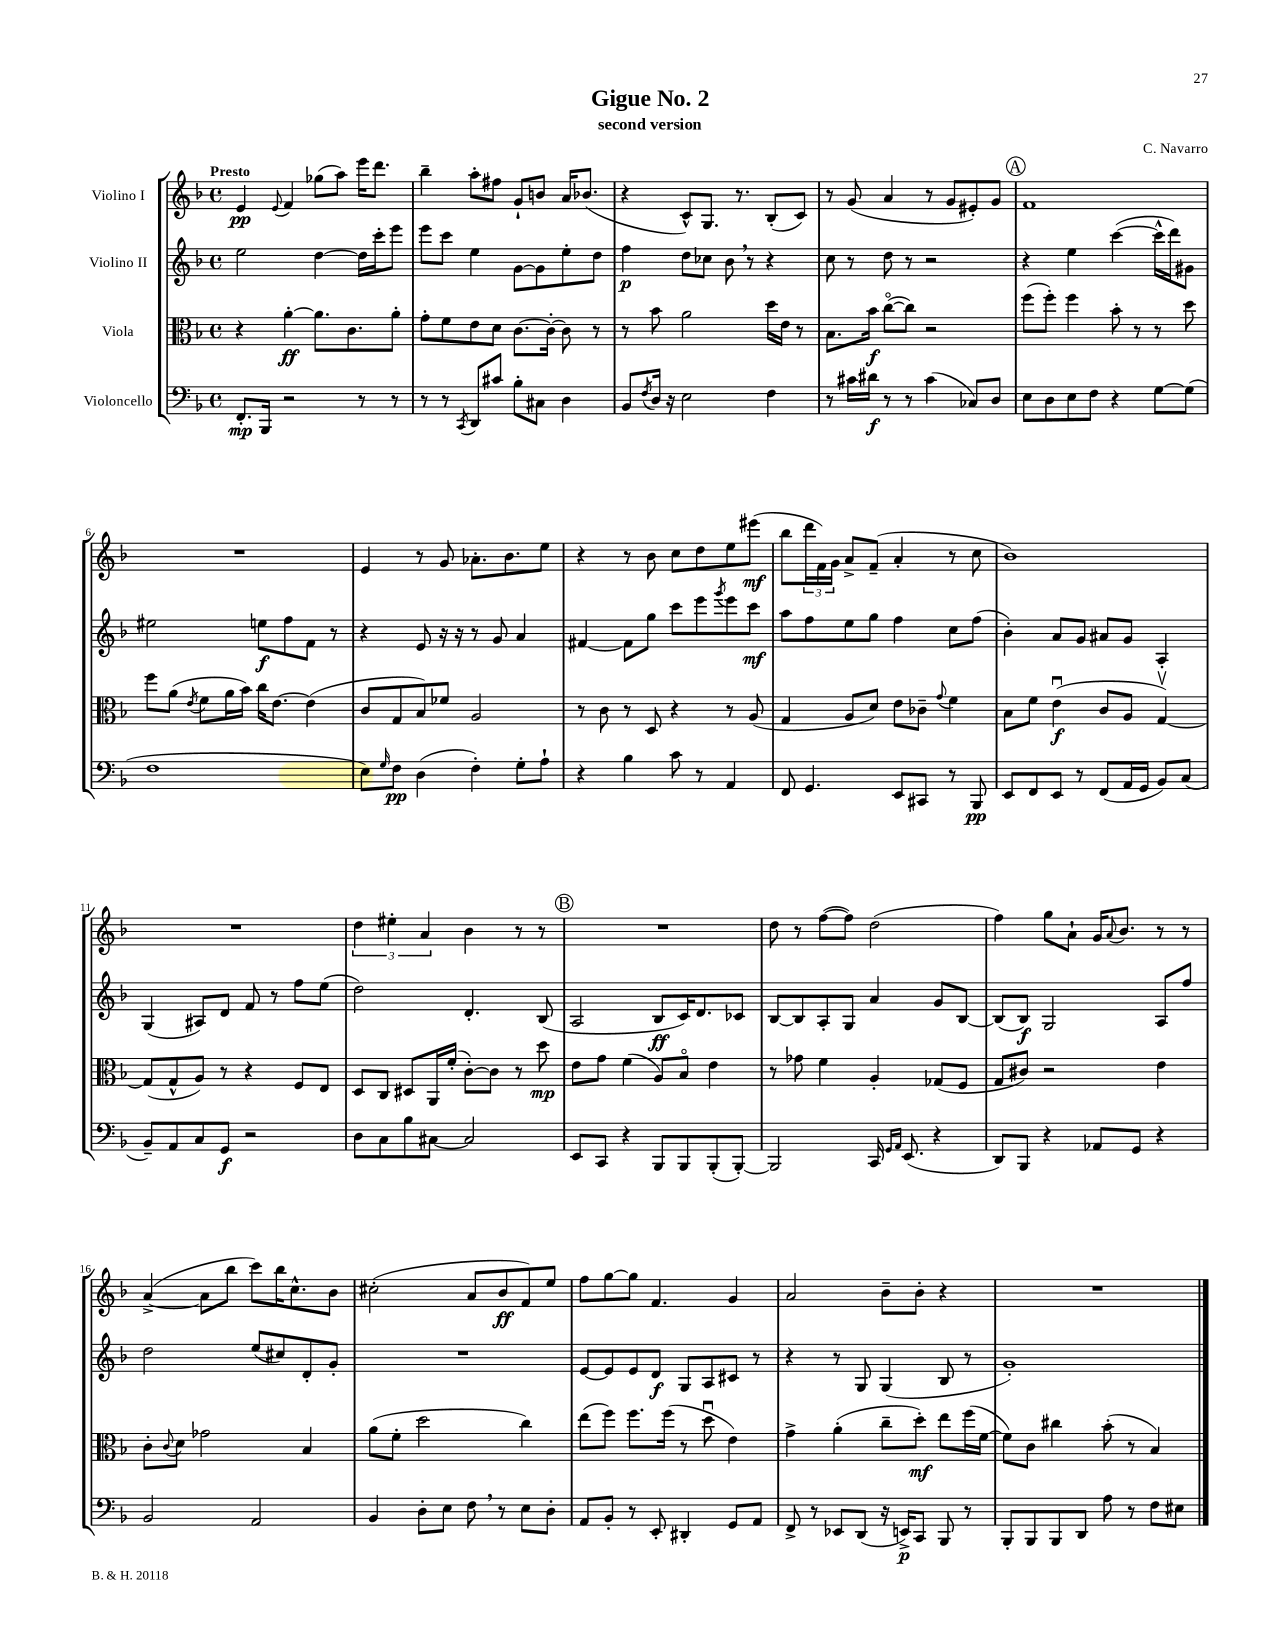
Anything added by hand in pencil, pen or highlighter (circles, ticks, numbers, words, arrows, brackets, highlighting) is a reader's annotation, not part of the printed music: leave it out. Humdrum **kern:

**kern	**kern	**kern	**kern
*staff4	*staff3	*staff2	*staff1
*clefF4	*clefC3	*clefG2	*clefG2
*k[b-]	*k[b-]	*k[b-]	*k[b-]
*M4/4	*M4/4	*M4/4	*M4/4
*met(c)	*met(c)	*met(c)	*met(c)
8.FF'	4r	2ee	4e
16BBB-	.	.	.
.	.	.	8qqe
2r	[4a'	.	4f
.	8.a]	[4dd	(8gg-
.	.	.	8aa)
.	8.c	.	.
8r	.	16dd]	16eee
.	.	16ccc'	8.ddd
8r	8a'	8eee	.
=	=	=	=
8r	8g'	8eee	4bb-~
8r	8f	8ccc	.
8qCC	.	.	.
8DD	8e	4ee	8aa'
8c#	8d	.	8ff#
8B-'	[8.c	[8g	8g`
8C#	.	8g]	8b
.	16c'_	.	.
4D	8c]	8ee'	16a
.	.	.	(8.b-
.	8r	8dd	.
=	=	=	=
8BB-	8r	4ff	4r
8qF	.	.	.
16D	8b-	.	.
16r	.	.	.
2E	2a	8dd	8c^^)
.	.	8cc-	8.G
.	.	8b-	.
.	.	.	8.r
.	.	8r	.
4F	16dd	4r	(8B-'
.	16e	.	.
.	8r	.	8c)
=	=	=	=
8r	8.B-	8cc	8r
16c#	.	8r	(8g
16d#	16b-	.	.
8r	([8cco	8dd	4a
8r	8cc])	8r	.
(4c#	2r	2r	8r
.	.	.	8g
8C-)	.	.	8e#')
8D	.	.	8g
=	=	=	=
8E	(8ff	4r	1f
8D	8ff')	.	.
8E	4ff	4ee	.
8F	.	.	.
4r	8b-'	([4ccc	.
.	8r	.	.
[8G	8r	16ccc^^]	.
.	.	16ddd)	.
(8G]	8dd	8g#	.
=	=	=	=
1F	8ff	2ee#	1r
.	(8a	.	.
.	8qe	.	.
.	8f	.	.
.	16a	.	.
.	16b-)	.	.
.	16cc	8ee	.
.	[8.e	.	.
.	.	8ff	.
.	(4e]	8f	.
.	.	8r	.
=	=	=	=
8E)	8c	4r	4e
16qqG	.	.	.
8F	8G	.	.
(4D	8B-)	8e	8r
.	8f-	16r	8g
.	.	16r	.
4F')	2A	8r	8.a-'
.	.	8g	.
.	.	.	8.b-
8G'	.	4a	.
8A`	.	.	8ee
=	=	=	=
4r	8r	[4f#	4r
.	8c	.	.
4B-	8r	8f#]	8r
.	8D	8gg	8b-
8c	4r	8ccc	8cc
8r	.	8eee	8dd
.	.	8qggg	.
4AA	8r	8eee	8ee
.	(8A	8ccc	(8eee#
=	=	=	=
8FF	4G	8aa	8bb-
4.GG	.	8ff	24ddd
.	.	.	24f)
.	.	.	24g
.	8A	8ee	8a^
.	8d)	8gg	(8f~
8EE	8e	4ff	4a'
8CC#	8c-~	.	.
.	8qqg	.	.
8r	4f	8cc	8r
8BBB-	.	(8ff	8cc
=	=	=	=
8EE	8B-	4b-')	1b-)
8FF	8f	.	.
8EE	(4eu	8a	.
8r	.	8g	.
(8FF	8c	8a#	.
16AA	8A	8g	.
16GG	.	.	.
8BB-)	[4Gv)	4A'	.
(8C	.	.	.
=	=	=	=
8BB-~)	(8G]	(4G	1r
8AA	8G^^	.	.
8C	8A)	8A#)	.
8GG	8r	8d	.
2r	4r	8f	.
.	.	8r	.
.	8F	8ff	.
.	8E	(8ee	.
=	=	=	=
8D	8D	2dd)	6dd
8C	8C	.	.
.	.	.	6ee#'
8B-	8D#	.	.
.	.	.	6a
[8C#	16AA	.	.
.	(16f'	.	.
2C#]	[8c')	4.d'	4b-
.	8c]	.	.
.	8r	.	8r
.	8dd	(8B-	8r
=	=	=	=
8EE	8e	2A	1r
8CC	8g	.	.
4r	(4f	.	.
8BBB-	8A)	8B-	.
8BBB-	8B-o	16c)	.
.	.	8.d	.
(8BBB-'	4e	.	.
[8BBB-')	.	8c-	.
=	=	=	=
2BBB-]	8r	[8B-	8dd
.	8g-	8B-]	8r
.	4f	8A'	([8ff
.	.	8G	8ff])
16CC	4A'	4a	(2dd
16qqGG	.	.	.
16qqAA	.	.	.
(8.EE	.	.	.
4r	(8G-	8g	.
.	8F	[8B-	.
=	=	=	=
8DD)	8G	(8B-]	4ff)
8BBB-	8c#)	8B-)	.
4r	2r	2G	8gg
.	.	.	8a`
8AA-	.	.	16g
.	.	.	8qqa
.	.	.	8.b-
8GG	.	.	.
4r	4e	8A	8r
.	.	8ff	8r
=	=	=	=
2BB-	8c'	2dd	([4a^
.	8qqc	.	.
.	8d	.	.
.	2g-	.	8a]
.	.	.	8bb-
2AA	.	(8ee	8ccc)
.	.	8cc#)	16bb-
.	.	.	8.cc^^
.	4B-	8d'	.
.	.	8g'	8b-
=	=	=	=
4BB-	(8a	1r	(2cc#'
.	8f'	.	.
8D'	2dd	.	.
8E	.	.	.
8F	.	.	8a
8r	.	.	8b-
8E	4cc)	.	8f)
8D'	.	.	8ee
=	=	=	=
8AA	(8ee	[8e	8ff
8BB-'	8ff)	8e]	[8gg
8r	8.ff	8e	8gg]
8EE'	.	8d	4.f
.	(16ff	.	.
4DD#'	8r	8G	.
.	8ddu	8A	.
8GG	4e)	8c#	4g
8AA	.	8r	.
=	=	=	=
8FF^	4g^	4r	2a
8r	.	.	.
8EE-	(4a'	8r	.
(8DD	.	8G	.
16r	8cc~	(4G	8b-~
16EE^)	.	.	.
8CC	8dd')	.	8b-'
8BBB-	8ee	8B-	4r
8r	(16ff	8r	.
.	[16f	.	.
=	=	=	=
8BBB-'	8f])	1g')	1r
8BBB-	8c	.	.
8BBB-	4cc#	.	.
8DD	.	.	.
8A	(8b-'	.	.
8r	8r	.	.
8F	4B-)	.	.
8E#	.	.	.
==	==	==	==
*-	*-	*-	*-
